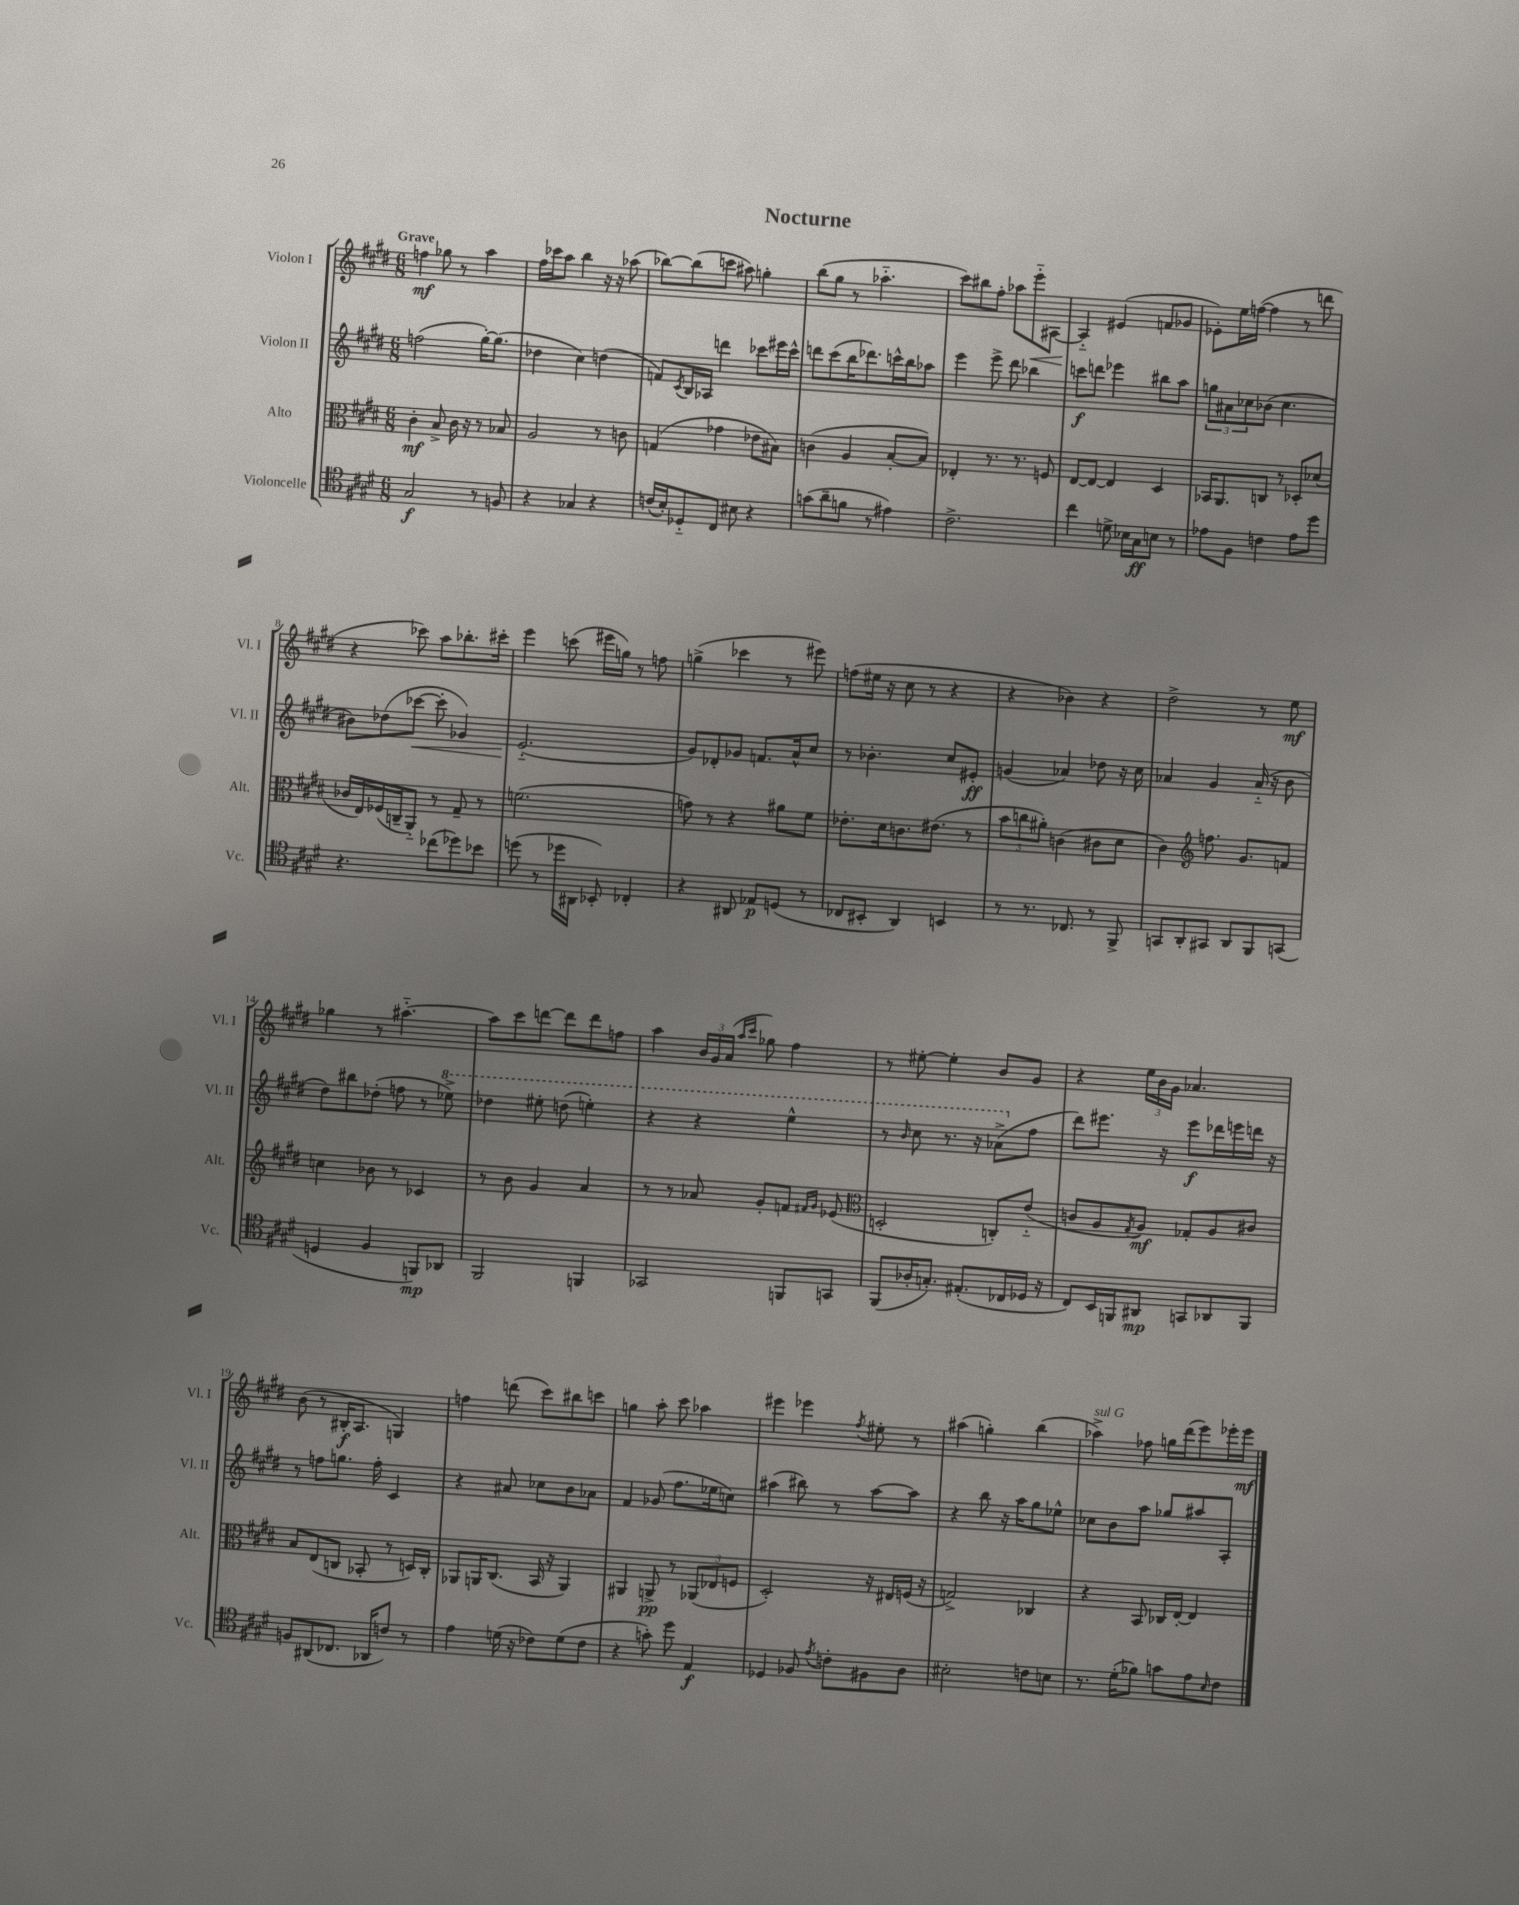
\header { title = "Nocturne" }
<<
\new StaffGroup <<
\new Staff = "s0" \with { instrumentName = "Violon I" shortInstrumentName = "Vl. I" } {
    \clef treble \key e \major \numericTimeSignature \time 6/8 \tempo "Grave"
    f''4\mf ges''8 r8 a''4 |
    fis''16 ces'''16 a''8 b''4 r16 r16 aes''8( |
    bes''8~) bes''8( c'''8 ais''8) g''4-. |
    b''8( gis''8 r8 aes''4.-_ |
    cis'''8) bis''8 fis''8-. aes''8 e'''8-_\< ais8~ |
    ais4-_\! eis'4( f'8 ges'8 |
    ees'8-.) e''16 f''16~( f''4 r8 d'''8 |
    r4 ces'''8) a''8 bes''8.-. cis'''16-. |
    e'''4 c'''8( eis'''16 g''16) r8 f''8 |
    g''4->( ces'''4 r8 eis'''8) |
    f''8( eis''16 r16 cis''8 r8 r4 |
    r4 bes'4) r4 |
    dis''2-> r8 e''8\mf |
    ges''4 r8 ais''4.~-_ |
    ais''8 cis'''8 d'''8~ d'''8 d'''8 f''8 |
    a''4 \tuplet 3/2 { b'16 gis'16 a'16( } \grace { a''16 cis'''16 } ges''8) fis''4 |
    r8 eis''8~-. eis''4-. b'8 gis'8 |
    r4 \tuplet 3/2 { e''16 b'16 gis'16 } aes'4. |
    b'8( r8 bis16-.\f a8. g4) |
    f''4 d'''8( cis'''8) bis''8 c'''8 |
    g''4 a''8-. cis'''8 aes''4 |
    eis'''4 ees'''4 \acciaccatura { fis''8 } eis''8-. r8 |
    ais''4( g''4-.) b''4( |
    aes''4->^\markup { \italic "sul G" }) fes''8 g''16 dis'''16( e'''8) ees'''16-. ees'''16\mf \bar "|." |
}
\new Staff = "s1" \with { instrumentName = "Violon II" shortInstrumentName = "Vl. II" } {
    \clef treble \key e \major \numericTimeSignature \time 6/8
    f''2( gis''16~-.) gis''8.( |
    des''4 cis''4) d''4( |
    f'8) \acciaccatura { cis'8 } b16 aes16 d'''4 ces'''8 eis'''16 ces'''16-^ |
    d'''8 cis'''8( b''16 des'''8.) c'''16-^ b''16 aes''8 |
    e'''4 e'''8-> dis'''8 bes''4 |
    c'''8\f d'''8 ees'''4 bis''8 a''8 |
    \tuplet 3/2 { g''8 ais'8 ces''8 } bes'8( ces''4. |
    bis'8) des''8( ces'''8~\< ces'''8-. ges'4) |
    e'2.-_\!( |
    gis'8) des'8-. ges'8 f'8. a'16-^ cis''8 |
    r8 bes'4.-. cis''8 eis'8-.\ff |
    g'4( aes'4) des''8 r16 cis''16 |
    aes'4 gis'4 aes'16-_( r16 b'8 |
    dis''8) bis''8 des''8-.( f''8 r8 \ottava #1 ees'''8->) |
    des'''4 eis'''8-. d'''8( e'''4-.) |
    r4 r4 e'''4-^ |
    r8 \grace { b''16 } cis'''8 r8. r16 aes''8->( \ottava #0 fis''8 |
    dis'''8) eis'''8. r16 eis'''8\f des'''16 e'''16 d'''16 r16 |
    r8 f''8 g''8. f''16-. cis'4 |
    r4 ais'8 ces''8 b'8 aes'8 |
    fis'4 ges'8( fis''8. ees''16 c''8) |
    ais''4( bis''8) r8 ais''8~ ais''8 |
    r4 b''8 r16 a''16 gis''8 ees''8-^ |
    ces''8 b'8 a''8 ges''8 ais''8 a8-. \bar "|." |
}
\new Staff = "s2" \with { instrumentName = "Alto" shortInstrumentName = "Alt." } {
    \clef alto \key e \major \numericTimeSignature \time 6/8
    cis'4-.\mf b8-> cis'16 r16 r8 bes8 |
    a2 r8 c'8 |
    g4( ges'4 ees'8 bis8) |
    c'4( a4 b8~-. b8) |
    ees4-. r8. r8. f8 |
    e8~ e8~ e4 dis4 |
    bes,16 a,8. c8 r8 des8-. des'8( |
    ces'16 e16) fes16( c16-- a,8-_) r8 gis8-- r8 |
    f'2.( |
    g'8) r8 r4 ais'8 fis'8 |
    ees'8.-. dis'16 c'8. eis'8.( r8 |
    \tuplet 3/2 { b'8 c''8 ais'8-.) } c'4( cis'8 dis'8 |
    cis'4) \clef treble f''8. gis'8. f'8 |
    c''4 bes'8 r8 ces'4 |
    r8 b'8 gis'4 a'4 |
    r8 r8 aes'8 gis'8-. f'8 \grace { fis'16 gis'16 } ees'8( |
    \clef alto d2-. c8-.) e'8-_( |
    c'8 a8 \acciaccatura { gis8 } a8\mf) ges8-. a8 cis'8 |
    b8 e8( c8 bes,8-. r8 d16) c16-. |
    aes,8 a,16 cis8.( b,16 r16 a,4) |
    ais,4 a,8->\pp r8 \tuplet 3/2 { aes,8( ees8 f8 } |
    dis2-.) r16 eis16 f16( r16 |
    g2->) ces4 |
    r4 b,8 ces16 e16~-. e4 \bar "|." |
}
\new Staff = "s3" \with { instrumentName = "Violoncelle" shortInstrumentName = "Vc." } {
    \clef tenor \key e \major \numericTimeSignature \time 6/8
    gis2\f r8 f8 |
    r4 ges4 r4 |
    c'16( b16-.) des8-_ cis8 bis8 r4 |
    g'8( a'8-- f'8 r8 eis'4) |
    cis'2.-> |
    cis''4 d'8-> bes16 gis16\ff b8 r8 |
    ees'8 fis8 c'4 ees'8 dis''8 |
    r4. ces''8( des''8) bes'8 |
    d''8( r8 des''16 ais,16 bes,8-.) ces4-. |
    r4 ais,8 ees8\p d8( r8 |
    ces8 bis,8-. a,4) b,4 |
    r8 r8. ces8. r8 fis,8-> |
    g,8 a,8-. gis,8 a,8 fis,8 g,8( |
    d4 fis4 f,8\mp) aes,8 |
    fis,2 f,4 |
    ges,2 f,8 g,8 |
    fis,8( aes16-. g8.-.) eis8.-.( ces16 des16 r16 |
    cis8) b,16 f,16 ais,8\mp g,8 aes,8 f,8 |
    f8 ais,8( ces8. aes,16 c'8) r8 |
    e'4 d'16( r16 ces'8) d'8( ces'8 |
    r4 g'8-.) dis''8 e4\f |
    des4 fes8 \acciaccatura { e'8 } c'8-. fis8 a8 |
    bis2-. c'8 b8 |
    r8. dis'16-.( fes'8) g'8 e'8 \grace { b16 } cis'8 \bar "|." |
}
>>
>>
